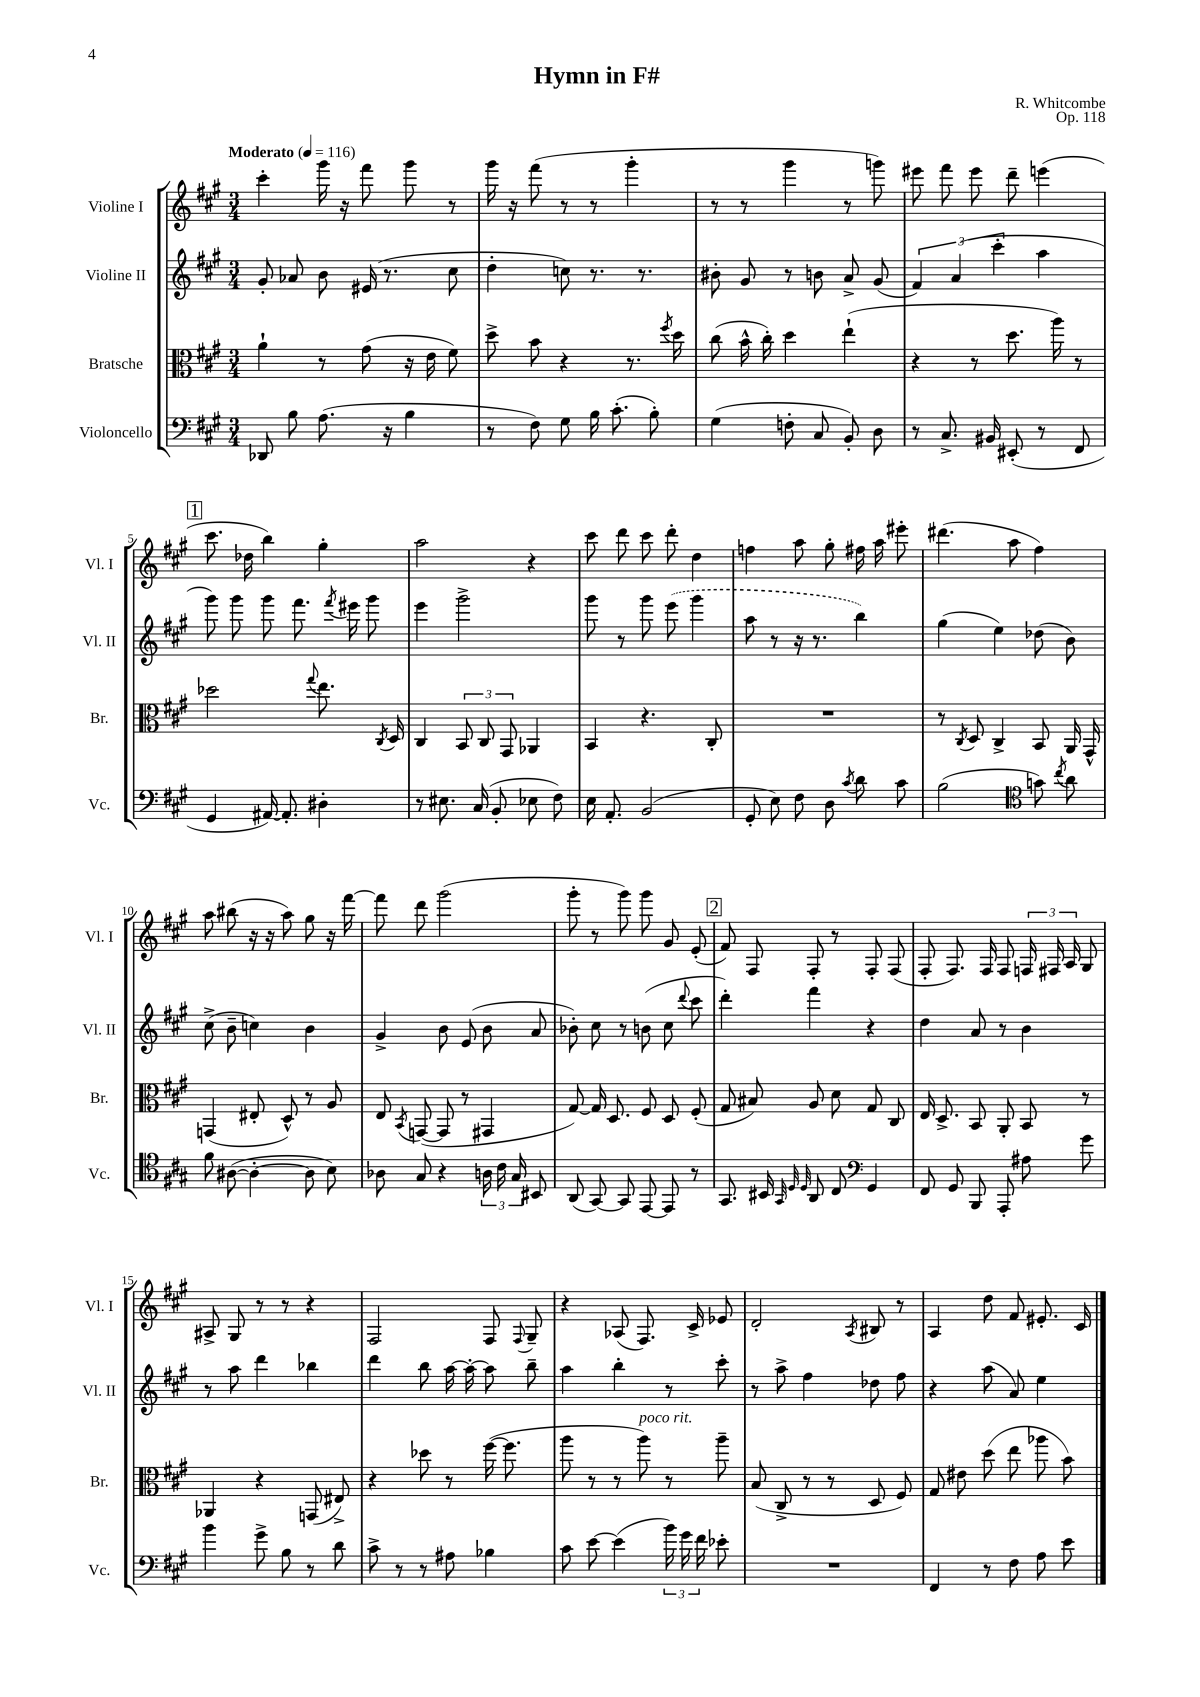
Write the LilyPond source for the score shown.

\header { title = "Hymn in F#" composer = "R. Whitcombe" opus = "Op. 118" }
<<
\new StaffGroup <<
\new Staff = "s0" \with { instrumentName = "Violine I" shortInstrumentName = "Vl. I" } {
    \clef treble \key a \major \numericTimeSignature \time 3/4 \tempo "Moderato" 4 = 116
    \autoBeamOff cis'''4-. gis'''16 r16 fis'''8 gis'''8 r8 |
    gis'''16 r16 fis'''8( r8 r8 gis'''4-. |
    r8 r8 gis'''4 r8 g'''8) |
    eis'''8 fis'''8 eis'''8 d'''8-- e'''4( |
    \mark \markup { \box "1" } cis'''8. des''16 b''4) gis''4-. |
    a''2 r4 |
    cis'''8 d'''8 cis'''8 d'''8-. d''4 |
    f''4 a''8 gis''8-. fis''16 a''16 eis'''8-. |
    dis'''4.( a''8 fis''4) |
    a''8 bis''8( r16 r16 a''8) gis''8 r16 fis'''16~ |
    fis'''8 d'''8 gis'''2( |
    gis'''8-. r8 gis'''8) gis'''8 gis'8 e'8-.( |
    \mark \markup { \box "2" } fis'8) fis8 fis8-. r8 fis8-. fis8( |
    fis8-. fis8.) fis16 fis8 \tuplet 3/2 { f16 fis16 a16 } gis8 |
    ais8-> gis8 r8 r8 r4 |
    fis2 fis8 \appoggiatura { fis8 } gis8-- |
    r4 aes8( fis8.) cis'16-> ees'8 |
    d'2-. \acciaccatura { a8 } bis8 r8 |
    a4 d''8 fis'8 eis'8.-. cis'16 \bar "|." |
}
\new Staff = "s1" \with { instrumentName = "Violine II" shortInstrumentName = "Vl. II" } {
    \clef treble \key a \major \numericTimeSignature \time 3/4
    \autoBeamOff gis'8-. aes'8 b'8 eis'16( r8. cis''8 |
    d''4-. c''8) r8. r8. |
    bis'8-. gis'8 r8 b'8 a'8-> gis'8( |
    \tuplet 3/2 { fis'4) a'4( cis'''4-. } a''4 |
    \mark \markup { \box "1" } gis'''8) gis'''8 gis'''8 fis'''8. \acciaccatura { fis'''8 } eis'''16 gis'''8 |
    e'''4 gis'''2-> |
    gis'''8 r8 gis'''8 \once \slurDashed e'''8( gis'''4 |
    a''8 r8 r16 r8. b''4) |
    gis''4( e''4) des''8( b'8) |
    cis''8->( b'8-- c''4) b'4 |
    gis'4-> b'8 e'8( b'8 a'8 |
    bes'8-.) cis''8 r8 b'8( cis''8 \appoggiatura { d'''8 } cis'''8 |
    \mark \markup { \box "2" } d'''4-.) fis'''4 r4 |
    d''4 a'8 r8 b'4 |
    r8 a''8 d'''4 bes''4 |
    d'''4 b''8 a''16~ a''16~-. a''8 b''8-- |
    a''4 b''4-. r8 cis'''8-. |
    r8 a''8-> fis''4 des''8 fis''8 |
    r4 a''8( a'8) e''4 \bar "|." |
}
\new Staff = "s2" \with { instrumentName = "Bratsche" shortInstrumentName = "Br." } {
    \clef alto \key a \major \numericTimeSignature \time 3/4
    \autoBeamOff a'4-! r8 gis'8( r16 e'16 fis'8) |
    d''8-> b'8 r4 r8. \acciaccatura { fis''8 } d''16 |
    cis''8( b'16-^ cis''16-.) d''4 e''4-!( |
    r4 r8 d''8. a''16) r8 |
    \mark \markup { \box "1" } des''2 \appoggiatura { gis''8 } e''8. \acciaccatura { cis8 } d16 |
    cis4 \tuplet 3/2 { b,8 cis8 gis,8 } aes,4 |
    b,4 r4. cis8-. |
    R2. |
    r8 \acciaccatura { cis8 } d8 cis4-> b,8 a,16 gis,16-^ |
    g,4( eis8-. d8-^) r8 a8 |
    e8 \acciaccatura { b,8 } g,8~( g,8 r8 gis,4 |
    gis8~) gis16 d8. fis8 d8 fis8-.( |
    \mark \markup { \box "2" } gis8 bis8) a8 d'8 gis8 cis8 |
    e16 d8.-> b,8 a,8-. b,8 r8 |
    aes,4 r4 g,8( eis8->) |
    r4 des''8 r8 fis''16~( fis''8. |
    a''8 r8 r8 a''8^\markup { \italic "poco rit." }) r8 a''8-- |
    b8( cis8-> r8 r8 d8 fis8) |
    gis8 eis'8 d''8( e''8 aes''8 b'8) \bar "|." |
}
\new Staff = "s3" \with { instrumentName = "Violoncello" shortInstrumentName = "Vc." } {
    \clef bass \key a \major \numericTimeSignature \time 3/4
    \autoBeamOff des,8 b8 a8.( r16 b4 |
    r8 fis8) gis8 b16 cis'8.-.( b8-.) |
    gis4( f8-. cis8 b,8-.) d8 |
    r8 cis8.-> bis,16 eis,8-.( r8 fis,8 |
    \mark \markup { \box "1" } gis,4 ais,16~) ais,8.-. dis4-. |
    r8 eis8. cis16( b,8-. ees8 fis8) |
    e16 a,8.-. b,2( |
    gis,8-. e8) fis8 d8 \acciaccatura { cis'8 } d'8 cis'8 |
    b2( \clef tenor g'8) \acciaccatura { cis''8 } a'8 |
    fis'8 ais8~( ais4~-. ais8 b8) |
    aes8 gis8 r4 \tuplet 3/2 { a16 cis'16 gis16 } bis,8 |
    a,8( gis,8~) gis,8 e,8~ e,8 r8 |
    \mark \markup { \box "2" } gis,8. bis,16 \grace { gis,32 d32 d32 } a,8 cis8 \clef bass gis,4 |
    fis,8 gis,8 b,,8 a,,8-. ais8 gis'8 |
    b'4 gis'8-> b8 r8 d'8 |
    cis'8-> r8 r8 ais8 bes4 |
    cis'8 e'8~ e'4( \tuplet 3/2 { b'16) gis'16 fis'16 } ees'8-. |
    R2. |
    fis,4 r8 fis8 a8 e'8 \bar "|." |
}
>>
>>
